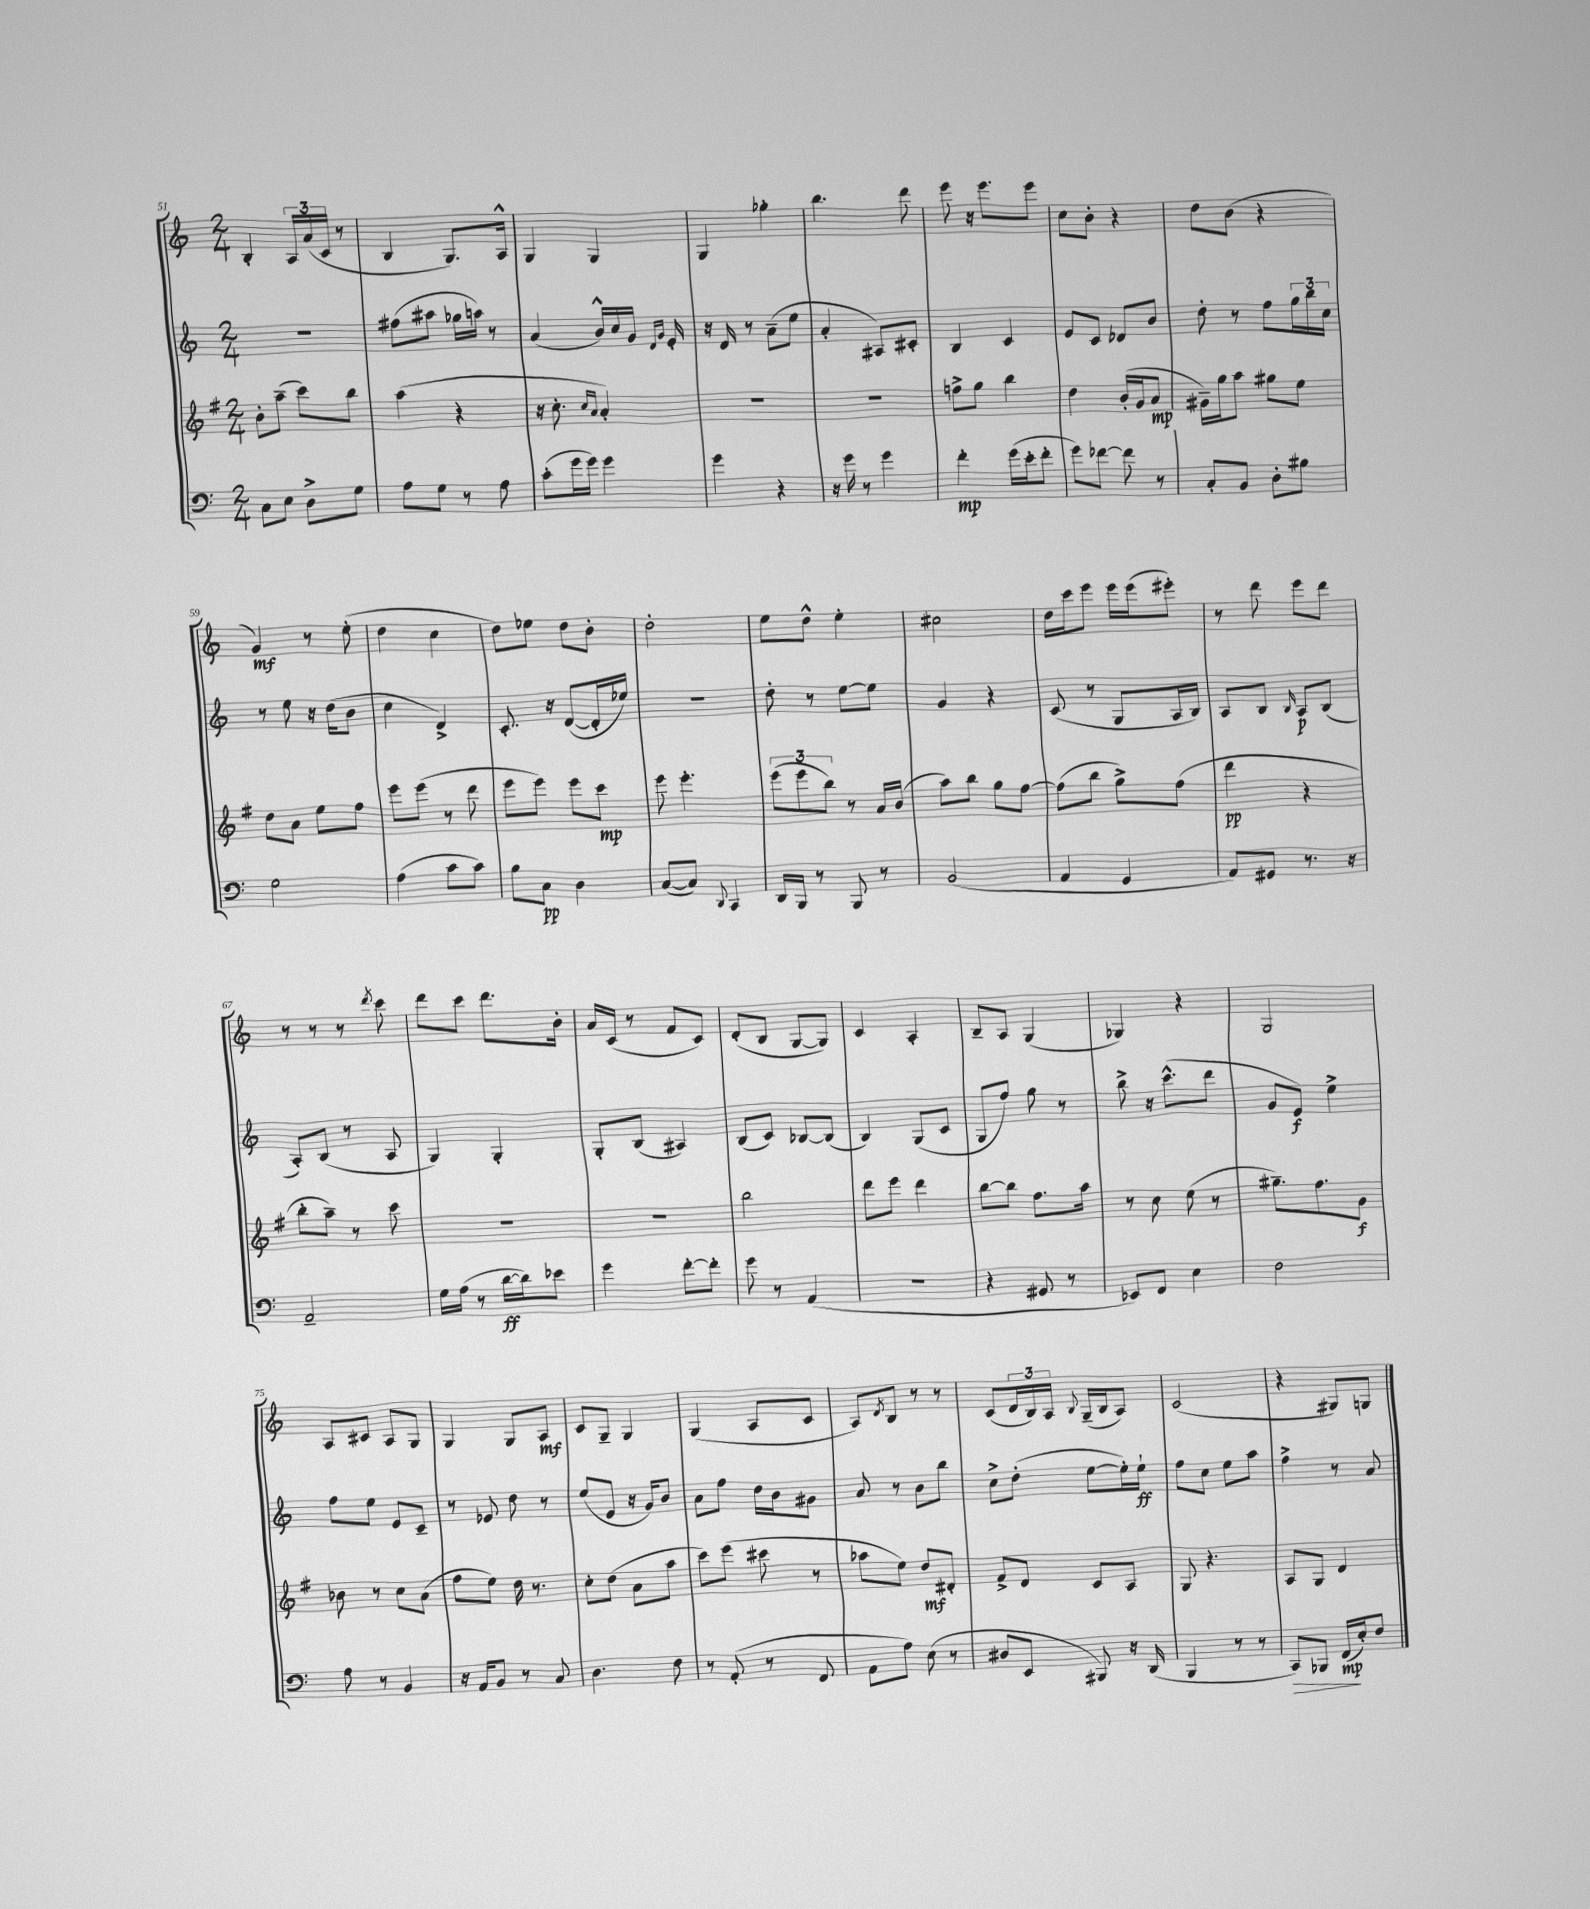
<<
\new StaffGroup <<
\new Staff = "s0" {
    \clef treble \key c \major \numericTimeSignature \time 2/4
    b4-. \tuplet 3/2 { a16 a'16( c'16 } r8 |
    b4 g8.) a16-^ |
    g4 g4 |
    g4 ges''4-. |
    b''4. d'''8 |
    e'''8 r16 e'''8. e'''8 |
    c''8 b'8-. r4 |
    d''8 b'8( r4 |
    g'4\mf) r8 e''8-.( |
    d''4 c''4 |
    d''8) ees''8 d''8 b'8-. |
    d''2-. |
    e''8 d''8-^ e''4-. |
    cis''2 |
    d''16 c'''16 e'''8 e'''16 e'''16( eis'''8-.) |
    r8 d'''8 e'''8 d'''8 |
    r8 r8 r8 \acciaccatura { d'''8 } c'''8 |
    d'''8 c'''8 d'''8. b'16-. |
    a'16 c'16( r8 f'8 c'8) |
    d'8-.( b8 g8~ g8) |
    c'4 a4-. |
    b8-- a8 g4( |
    ges4) r4 |
    g2 |
    a8 cis'8 a8 g8 |
    g4 g8 a8\mf |
    c'8 g8-- g4 |
    g4( a8 c'8 |
    a8) \acciaccatura { d'8 } b8 r8 r8 |
    c'8( \tuplet 3/2 { d'16 b16) a16 } \appoggiatura { b8 } g16--( b16 a8) |
    c'2( |
    r4 gis8) g8 \bar "|." |
}
\new Staff = "s1" {
    \clef treble \key c \major \numericTimeSignature \time 2/4
    r2 |
    fis''8( ais''8 ges''16 a''16) r8 |
    a'4( b'16-^) c''16 g'16 \grace { d'16 g'16 } e'16-. |
    r16 d'16 r8 a'8--( e''8 |
    a'4-. ais8) cis'8-. |
    b4 c'4 |
    e'8 c'8 des'8 b'8 |
    d''8-. r8 f''8 \tuplet 3/2 { g''16 b''16 c''16 } |
    r8 e''8 r16 d''16( b'8 |
    c''4 d'4->) |
    c'8.-. r16 d'8~( d'16-. ees''16) |
    R2 |
    d''8-. r8 e''8~ e''8 |
    g'4 r4 |
    c'8( r8 g8 a16 b16) |
    a8 b8 \grace { b16 } a8\p b8( |
    a8-.) b8( r8 a8 |
    g4) g4-. |
    g8-. b8( ais4) |
    b8( c'8) bes8~ bes8( |
    b4) g8( c'8 |
    g8 f''8) g''8 r8 |
    b''8-> r16 c'''8.-^( d'''8 |
    g'8 e'8\f) e''4-> |
    f''8 e''8 e'8 c'8-- |
    r8 ees'8 d''8 r8 |
    e''8( e'8 r16 g'16) b'8 |
    a'8 f''8 d''16 b'16 gis'8 |
    a'8 r8 b'8 b''8 |
    c''8-> d''8-.( e''8~ e''16-.) e''16-!\ff |
    f''8 c''8 e''8 a''8 |
    f''4-> r8 a'8 \bar "|." |
}
\new Staff = "s2" {
    \clef treble \key g \major \numericTimeSignature \time 2/4
    b'8-. a''8--( c'''8) b''8 |
    a''4( r4 |
    r16 c''8.-. \grace { c''16 a'16 } a'4-.) |
    R2 |
    R2 |
    f''8-> g''8 b''4 |
    d''4 b'16-.( g'16 a'8\mp |
    gis'16--) g''16 a''8 gis''8 e''8 |
    d''8 a'8 e''8 fis''8 |
    e'''8 e'''8( r8 d'''8 |
    e'''8 e'''8) e'''8 c'''8\mp |
    e'''8 e'''4.-. |
    \tuplet 3/2 { e'''8( e'''8 b''8) } r8 a'16 b'16( |
    a''8) b''8 g''8 fis''8~ |
    fis''8( b''8 g''8->) fis''8( |
    d'''4\pp r4 |
    b''8-. a''8--) r8 c'''8 |
    r2 |
    r2 |
    b''2 |
    d'''8 e'''8 d'''4 |
    b''8~ b''8 fis''8. a''16 |
    r8 c''8 e''8( r8 |
    gis''8.--) fis''8. g'8\f |
    bes'8 r8 c''8 a'8( |
    fis''8 e''8) d''16 r8. |
    c''8-. d''8( a'8 a''8 |
    c'''8) e'''8( cis'''8 r8 |
    aes''8 e''8) d''8\mf dis'8-. |
    fis'8-> d'8 c'8 a8 |
    g8 r4. |
    a8 g8 d'4 \bar "|." |
}
\new Staff = "s3" {
    \clef bass \key c \major \numericTimeSignature \time 2/4
    c8 e8 d8-> g8 |
    a8 g8 r8 a8 |
    c'8-.( g'16 g'16) g'4 |
    g'4 r4 |
    r16 g'16 r8 g'4 |
    f'4-.\mp g'16( e'16-. f'8-. |
    g'8) fes'8~ fes'8 r8 |
    c8-. b,8 d8-. bis8 |
    g2 |
    a4( c'8 c'8) |
    b8 c8\pp d4 |
    c8~( c8) \appoggiatura { d,8 } c,4 |
    d,16 b,,16 r8 b,,8 r8 |
    b,2( |
    a,4 g,4 |
    a,8) gis,8 r8. r16 |
    a,2-- |
    g16 a16( r8 d'16~\ff d'16) ees'8 |
    g'4 f'8~-. f'8-. |
    g'8 r8 a,4( |
    R2 |
    r4 gis,8 r8 |
    ees,8) f,8 e4 |
    f2 |
    a8 r8 b,4 |
    r16 a,16 b,8 r8 c8 |
    d4. f8 |
    r8 a,8-.( r8 f,8 |
    a,8 a8) e8( r8 |
    dis8 e,8 bis,,8) r16 d,16( |
    b,,4 r8 r8 |
    c,8\>) bes,,8 f,16\mp\!( e16-.) f8 \bar "|." |
}
>>
>>
\layout { \context { \Score currentBarNumber = #51 } }
